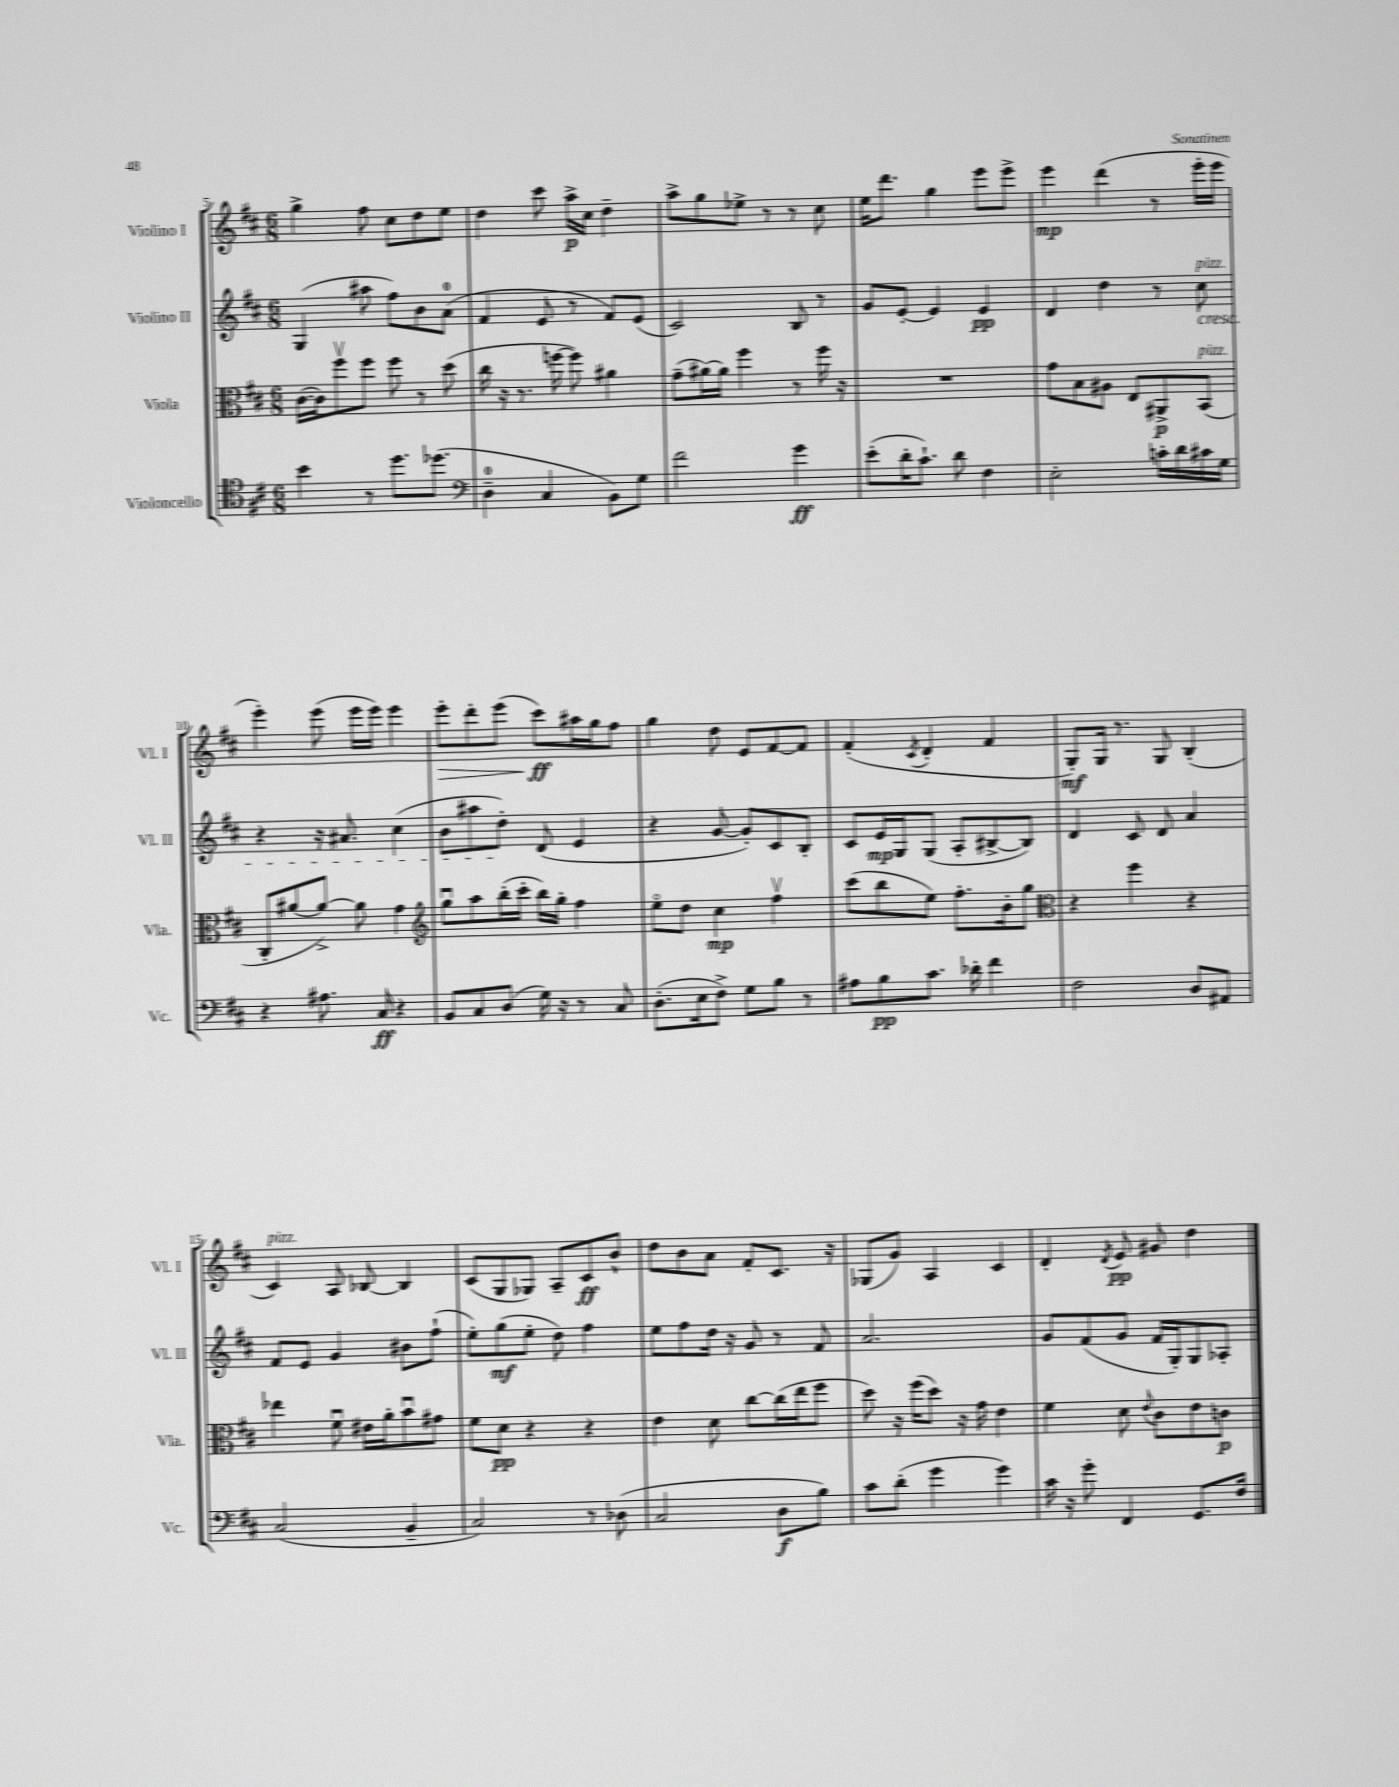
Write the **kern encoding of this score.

**kern	**dynam	**kern	**dynam	**kern	**dynam	**kern	**dynam
*part4	*part4	*part3	*part3	*part2	*part2	*part1	*part1
*staff4	*staff4	*staff3	*staff3	*staff2	*staff2	*staff1	*staff1
*I"Violoncello	*	*I"Viola	*	*I"Violino II	*	*I"Violino I	*
*I'Vc.	*	*I'Vla.	*	*I'Vl. II	*	*I'Vl. I	*
*clefC4	*	*clefC3	*	*clefG2	*	*clefG2	*
*k[f#c#]	*	*k[f#c#]	*	*k[f#c#]	*	*k[f#c#]	*
*M6/8	*	*M6/8	*	*M6/8	*	*M6/8	*
=5	=5	=5	=5	=5	=5	=5	=5
4b\	.	([16c#\LL	.	(4G/	.	4gg^\	.
.	.	16c#\J])	.	.	.	.	.
.	.	8ff#v\	.	.	.	.	.
8r	.	8ff#\J	.	8aa#X\	.	8ff#\	.
8.dd\L	.	8ff#\	.	8ff#\L)	.	8cc#\L	.
.	.	8r	.	8b\	.	8dd\	.
(8.dd-X\J	.	.	.	.	.	.	.
.	.	(8dd\	.	(8a\J	.	8ee\J	.
=6	=6	=6	=6	=6	=6	=6	=6
*clefF4	*	*	*	*	*	*	*
4D~\	.	16cc#\	.	4f#/	.	4dd\	.
.	.	16r	.	.	.	.	.
.	.	8.r	.	.	.	.	.
4C#/	.	.	.	8e/	.	8ccc#\	.
.	.	[16ffn\	.	.	.	.	.
.	.	8ff\])	.	8r	.	16aa^\LL	p
.	.	.	.	.	.	16cc#\JJ	.
8BB\L)	.	4a#X\	.	8f#/L)	.	4dd~\	.
8G\J	.	.	.	(8e/J	.	.	.
=7	=7	=7	=7	=7	=7	=7	=7
2f#\	.	(8g~\L	.	2c#/)	.	8aa^\L	.
.	.	[16a#X\L)	.	.	.	8gg\	.
.	.	16a#\JJ]	.	.	.	.	.
.	.	4ff#\	.	.	.	8ee-X^\J	.
.	.	.	.	.	.	8r	.
4g\	ff	8r	.	8B/	.	8r	.
.	.	16ff#\	.	8r	.	8cc#\	.
.	.	16r	.	.	.	.	.
=8	=8	=8	=8	=8	=8	=8	=8
(8e'\L	.	2.r	.	8g/L	.	16ee\KL	.
.	.	.	.	.	.	8.ddd\J	.
16d'\K	.	.	.	[8e'/J	.	.	.
8.c#`\J)	.	.	.	.	.	.	.
.	.	.	.	4e/]	.	4gg\	.
8d\	.	.	.	.	.	.	.
4F#\	.	.	.	4e/	pp	8eee\L	.
.	.	.	.	.	.	8eee^\J	.
=9	=9	=9	=9	=9	=9	=9	=9
2E'\	.	8g\L	.	4d/	.	4eee\	mp
.	.	8B\	.	.	.	.	.
.	.	8A#X\J	.	4dd\	.	(4ddd\	.
.	.	8E/L	.	.	.	.	.
16cn'\LL	.	8AA#X^/	p	8r	.	8r	.
16d\	.	.	.	.	.	.	.
!	!	!	!	!LO:TX:a:i:t=pizz.	!	!	!
!	!	!	!	!LO:TX:b:i:t=cresc.	!	!	!
!	!	!LO:TX:a:i:t=pizz.	!	!	!	!	!
16c#X\	.	(8BB/J	.	8cc#\	.	16eee'\LL	.
16G\JJ	.	.	.	.	.	16eee\JJ	.
!!LO:LB:g=z
=10	=10	=10	=10	=10	=10	=10	=10
4r	.	8C#'/L	.	4r	.	4eee'\)	.
.	.	[8a#X/	.	.	.	.	.
8.A#X\	.	8a#^/J_)	.	16r	.	(8eee\	.
.	.	.	.	8.a#X/	.	.	.
.	.	8a#\]	.	.	.	16eee\LL	.
16C#/	ff	.	.	.	.	16eee\JJ)	.
4r	.	4g\	.	(4cc#\	.	4eee\	.
=11	=11	=11	=11	=11	=11	=11	=11
*	*	*clefG2	*	*	*	*	*
!	!	!	!	!	!	!	!LO:HP:b
8BB/L	.	8ggu\L	.	8b\L	.	8eee'\L	>
8C#/	.	8aa\	.	8aa#X\	.	8ddd'\	.
(8D/J	.	(16bb'\L	.	8dd'\J)	.	(8eee\J	.
.	.	16ccc#'\JJ	.	.	.	.	.
16G\)	.	16bb\LL)	.	(8d/	.	8ccc#\L)	ff
16r	.	16gg'\JJ	.	.	.	.	.
8r	.	4ff#\	.	4e/	.	16aa#X\L	]
.	.	.	.	.	.	16gg\J	.
8C#/	.	.	.	.	.	8ff#\J	.
=12	=12	=12	=12	=12	=12	=12	=12
(8.D'\L	.	8ee\L	.	4r	.	4gg\	.
.	.	8dd\J	.	.	.	.	.
16E\k	.	.	.	.	.	.	.
8F#^\J)	.	4cc#\	mp	[8g/	.	8dd\	.
8G\L	.	.	.	8g'/L])	.	8e/L	.
8B\J	.	4ff#v\	.	8c#/	.	[8f#/	.
8r	.	.	.	8B'/J	.	8f#/J]	.
=13	=13	=13	=13	=13	=13	=13	=13
8A#X\L	.	(8ccc#\L	.	8c#/L	.	(4f#'/	.
8B\	pp	8bb\	.	16e/L	mp	.	.
.	.	.	.	16G/J	.	.	.
.	.	.	.	.	.	8qc#/	.
8.c#\J	.	8ee\J)	.	(8G/J	.	4d'/	.
.	.	8.ff#'\L	.	8A'/L	.	.	.
16d-X'\	.	.	.	.	.	.	.
4f#\	.	.	.	[8B#X^/	.	4f#/	.
.	.	16b'\k	.	.	.	.	.
.	.	8gg\J	.	8B#/J])	.	.	.
=14	=14	=14	=14	=14	=14	=14	=14
*	*	*clefC3	*	*	*	*	*
2F#\	.	4r	.	4d/	.	8G'/L)	mf
.	.	.	.	.	.	16G/Jk	.
.	.	.	.	.	.	8.r	.
.	.	4ff#\	.	8c#/	.	.	.
.	.	.	.	8d/	.	8G/	.
8D/L	.	4r	.	4a/	.	(4B'/	.
8AA#X/J	.	.	.	.	.	.	.
!!LO:LB:g=z
=15	=15	=15	=15	=15	=15	=15	=15
!	!	!	!	!	!	!LO:TX:a:i:t=pizz.	!
(2C#/	.	4ee-X\	.	8f#/L	.	4c#/)	.
.	.	.	.	8e/J	.	.	.
.	.	8f#u\	.	4g/	.	8A/	.
.	.	16e#X\LL	.	.	.	[8B-X/	.
.	.	16a'\J	.	.	.	.	.
4BB~/	.	8bu\	.	8b#X\L	.	4B-/]	.
.	.	8g#X\J	.	(8ff#`\J	.	.	.
=16	=16	=16	=16	=16	=16	=16	=16
2C#/)	.	8f#\L	.	8ee'\L)	.	(8c#/L	.
.	.	8d\J	pp	(8gg\	mf	8G/	.
.	.	4r	.	8ee'\J	.	8G-X/J)	.
.	.	.	.	8dd\)	.	8A~/L	.
8r	.	4r	.	4ff#\	.	8c#/	ff
(8D-X\	.	.	.	.	.	8b^^/J	.
=17	=17	=17	=17	=17	=17	=17	=17
2C#/	.	4e\	.	8ee\L	.	8dd\L	.
.	.	.	.	8ff#\	.	8b\	.
.	.	8d\	.	16dd\Jk	.	8a\J	.
.	.	.	.	16r	.	.	.
.	.	[8cc#\L	.	8g/	.	8f#'/L	.
8D\L	f	(16cc#\L]	.	8r	.	8.c#/J	.
.	.	16ee\J	.	.	.	.	.
8B\J)	.	8ff#\J	.	8f#/	.	.	.
.	.	.	.	.	.	16r	.
=18	=18	=18	=18	=18	=18	=18	=18
8c#\L	.	8dd\)	.	2.a/	.	(8G-X/L	.
(8d'\J	.	16r	.	.	.	8g/J)	.
.	.	(16ff#\KL	.	.	.	.	.
4g\	.	8dd\J)	.	.	.	4A/	.
.	.	16r	.	.	.	.	.
.	.	16g\	.	.	.	.	.
4g\)	.	4e\	.	.	.	4c#/	.
=19	=19	=19	=19	=19	=19	=19	=19
16c#\	.	4f#\	.	8g/L	.	4d'/	.
16r	.	.	.	.	.	.	.
8g'\	.	.	.	(8f#/	.	.	.
.	.	.	.	.	.	8qd/	.
4FF#/	.	8d\	.	8g/J	.	8e/	pp
.	.	8qqe/	.	.	.	.	.
.	.	8c#\L	.	16f#/LL	.	8g#X/	.
.	.	.	.	16G'/J)	.	.	.
8.GG/L	.	8e\	.	8G/	.	4dd\	.
.	.	8cn\J	p	8A-X'/J	.	.	.
16F#/Jk	.	.	.	.	.	.	.
==	==	==	==	==	==	==	==
*-	*-	*-	*-	*-	*-	*-	*-
